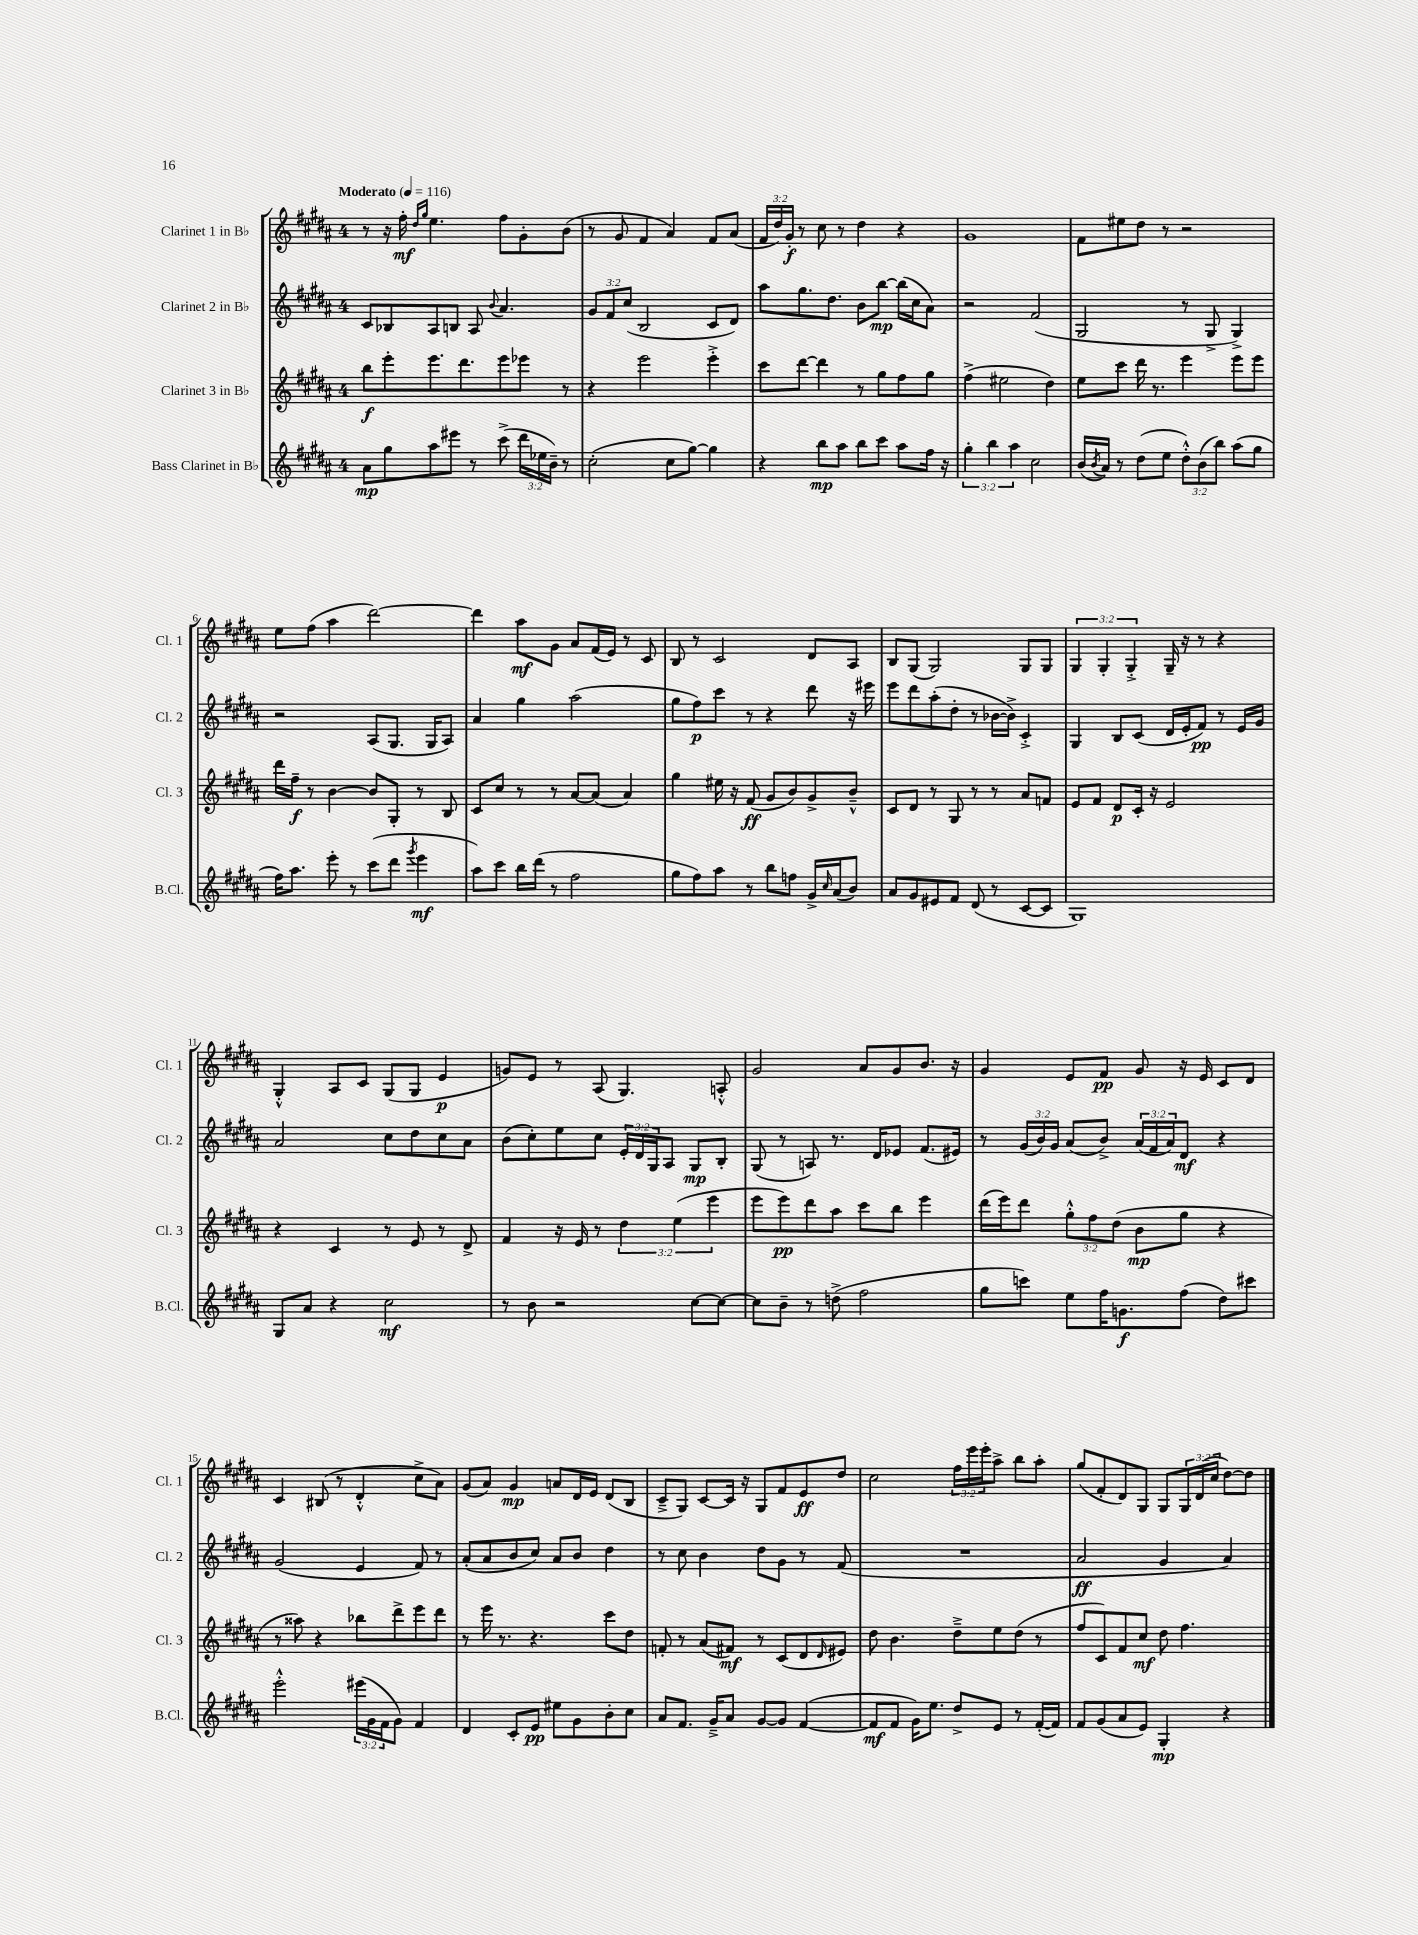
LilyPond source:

<<
\new StaffGroup <<
\new Staff = "s0" \with { instrumentName = "Clarinet 1 in Bb" shortInstrumentName = "Cl. 1" } {
    \clef treble \key b \major \once \override Staff.TimeSignature.style = #'single-digit \time 4/4 \override Staff.TupletNumber.text = #tuplet-number::calc-fraction-text \tempo "Moderato" 4 = 116
    r8 r16 fis''16-.\mf \grace { dis''16 gis''16 } e''4. fis''8 gis'8-. b'8( |
    r8 gis'8 fis'4 ais'4) fis'8 ais'8( |
    \tuplet 3/2 { fis'16 dis''16) gis'16-.\f } r8 cis''8 r8 dis''4 r4 |
    gis'1 |
    fis'8 eis''8 dis''8 r8 r2 |
    e''8 fis''8( ais''4 dis'''2~) |
    dis'''4 ais''8\mf gis'8 ais'8 fis'16( e'16) r8 cis'8 |
    b8 r8 cis'2 dis'8 ais8 |
    b8 gis8( gis2) gis8 gis8 |
    \tuplet 3/2 { gis4 gis4-. gis4-.-> } gis16-- r16 r8 r4 |
    gis4-.-^ ais8 cis'8 gis8( gis8 e'4\p |
    g'8) e'8 r8 ais8( gis4.) a8-.-^ |
    gis'2 ais'8 gis'8 b'8. r16 |
    gis'4 e'8 fis'8\pp gis'8 r16 e'16 cis'8 dis'8 |
    cis'4 bis8( r8 dis'4-.-^ cis''8-> ais'8) |
    gis'8( ais'8) gis'4\mp a'8 dis'16 e'16 dis'8( b8 |
    cis'8---> gis8) cis'8~ cis'16 r16 gis8 fis'8 e'8\ff dis''8 |
    cis''2 \tuplet 3/2 { fis''16 e'''16 e'''16-. } ais''8-> b''8 ais''8-. |
    gis''8( fis'8-. dis'8) gis8 gis8 \tuplet 3/2 { gis16 dis'16( cis''16 } dis''8~) dis''8 \bar "|." |
}
\new Staff = "s1" \with { instrumentName = "Clarinet 2 in Bb" shortInstrumentName = "Cl. 2" } {
    \clef treble \key b \major \once \override Staff.TimeSignature.style = #'single-digit \time 4/4 \override Staff.TupletNumber.text = #tuplet-number::calc-fraction-text
    cis'8 bes8 ais8 b8 ais8 \appoggiatura { b'8 } ais'4. |
    \tuplet 3/2 { gis'8 fis'8 cis''8( } b2 cis'8 dis'8) |
    ais''8 gis''8. dis''8. b'8 b''8~\mp b''16( cis''16 ais'8) |
    r2 fis'2( |
    gis2 r8 gis8-> gis4->) |
    r2 ais8( gis8. gis16 ais8) |
    ais'4 gis''4 ais''2( |
    gis''8 fis''8\p) cis'''8 r8 r4 dis'''8 r16 eis'''16 |
    e'''8 dis'''8 ais''8-.( dis''8-. r8 bes'16~ bes'16->) cis'4-.-> |
    gis4 b8 cis'8( dis'16 e'16-. fis'8\pp) r8 e'16 gis'16 |
    ais'2 cis''8 dis''8 cis''8 ais'8 |
    b'8( cis''8-.) e''8 cis''8 \tuplet 3/2 { e'16-. dis'16 gis16 } ais8 gis8\mp b8-. |
    gis8( r8 a8) r8. dis'16 ees'8 fis'8.( eis'16) |
    r8 \tuplet 3/2 { gis'16( b'16) gis'16 } ais'8( b'8->) \tuplet 3/2 { ais'16( fis'16 ais'16) } dis'8\mf r4 |
    gis'2( e'4 fis'8) r8 |
    ais'8-.( ais'8 b'8 cis''8) ais'8 b'8 dis''4 |
    r8 cis''8 b'4 dis''8 gis'8 r8 fis'8( |
    R1 |
    ais'2\ff gis'4 ais'4) \bar "|." |
}
\new Staff = "s2" \with { instrumentName = "Clarinet 3 in Bb" shortInstrumentName = "Cl. 3" } {
    \clef treble \key b \major \once \override Staff.TimeSignature.style = #'single-digit \time 4/4 \override Staff.TupletNumber.text = #tuplet-number::calc-fraction-text
    b''8\f e'''8-. e'''8. dis'''8. e'''8 ees'''8 r8 |
    r4 e'''2 e'''4-.-> |
    cis'''8 dis'''8~ dis'''4 r8 gis''8 fis''8 gis''8 |
    fis''4->( eis''2 dis''4) |
    e''8 cis'''8 dis'''16 r8. e'''4 e'''8 e'''8 |
    dis'''16 fis''16--\f r8 b'4~ b'8 gis8-. r8 b8 |
    cis'8 cis''8 r8 r8 ais'8~ ais'8( ais'4) |
    gis''4 eis''16 r16 fis'8\ff( gis'8 b'8) gis'8-> b'8---^ |
    cis'8 dis'8 r8 gis8 r8 r8 ais'8 f'8 |
    e'8 fis'8 dis'8\p cis'16-. r16 e'2 |
    r4 cis'4 r8 e'8 r8 dis'8-> |
    fis'4 r16 e'16 r8 \tuplet 3/2 { dis''4 e''4( e'''4 } |
    e'''8 e'''8\pp) dis'''8 ais''8 cis'''8 b''8 e'''4 |
    dis'''16( e'''16) dis'''8 \tuplet 3/2 { gis''8-.-^ fis''8 dis''8( } b'8\mp gis''8 r4 |
    r8 aisis''8) r4 bes''8 dis'''8-> e'''8 dis'''8 |
    r8 e'''16 r8. r4. cis'''8 dis''8 |
    f'8-. r8 ais'8( fis'8\mf) r8 cis'8( dis'8 \grace { dis'16 } eis'8) |
    dis''8 b'4. dis''8---> e''8 dis''8( r8 |
    fis''8 cis'8) fis'8 cis''8\mf dis''8 fis''4. \bar "|." |
}
\new Staff = "s3" \with { instrumentName = "Bass Clarinet in Bb" shortInstrumentName = "B.Cl." } {
    \clef treble \key b \major \once \override Staff.TimeSignature.style = #'single-digit \time 4/4 \override Staff.TupletNumber.text = #tuplet-number::calc-fraction-text
    ais'8\mp gis''8 ais''8 eis'''8 r8 cis'''8->( \tuplet 3/2 { dis'''16 ees''16 b'16--) } r8 |
    cis''2-.( cis''8 gis''8~) gis''4 |
    r4 b''8\mp ais''8 b''8 cis'''8 ais''8 fis''16 r16 |
    \tuplet 3/2 { gis''4-. b''4 ais''4 } cis''2 |
    b'16( \acciaccatura { b'8 } ais'16) r8 dis''8( e''8 \tuplet 3/2 { dis''8-.-^) b'8( b''8) } ais''8( gis''8 |
    fis''16) ais''8. e'''8-. r8 cis'''8( dis'''8 \acciaccatura { gis'''8 } e'''4\mf |
    ais''8) cis'''8 b''16 dis'''16( r8 fis''2 |
    gis''8 fis''8) ais''8 r8 b''8 f''8 gis'16-> \grace { cis''16 } ais'16( b'8) |
    ais'8 gis'8 eis'8 fis'8 dis'8( r8 cis'8~ cis'8 |
    gis1) |
    gis8 ais'8 r4 cis''2\mf |
    r8 b'8 r2 cis''8~ cis''8~ |
    cis''8 b'8-- r8 d''8->( fis''2 |
    gis''8 c'''8) e''8 fis''16 g'8.\f fis''8( dis''8) cis'''8 |
    e'''2-.-^ \tuplet 3/2 { eis'''16( gis'16 fis'16 } gis'8) fis'4 |
    dis'4 cis'8-. e'8\pp eis''8 gis'8 b'8-. cis''8 |
    ais'8 fis'8. gis'16---> ais'8 gis'8~ gis'8 fis'4~( |
    fis'8\mf fis'8 gis'16) e''8. dis''8-> e'8 r8 fis'16~-.( fis'16) |
    fis'8 gis'8( ais'8 e'8) gis4-.\mp r4 \bar "|." |
}
>>
>>
